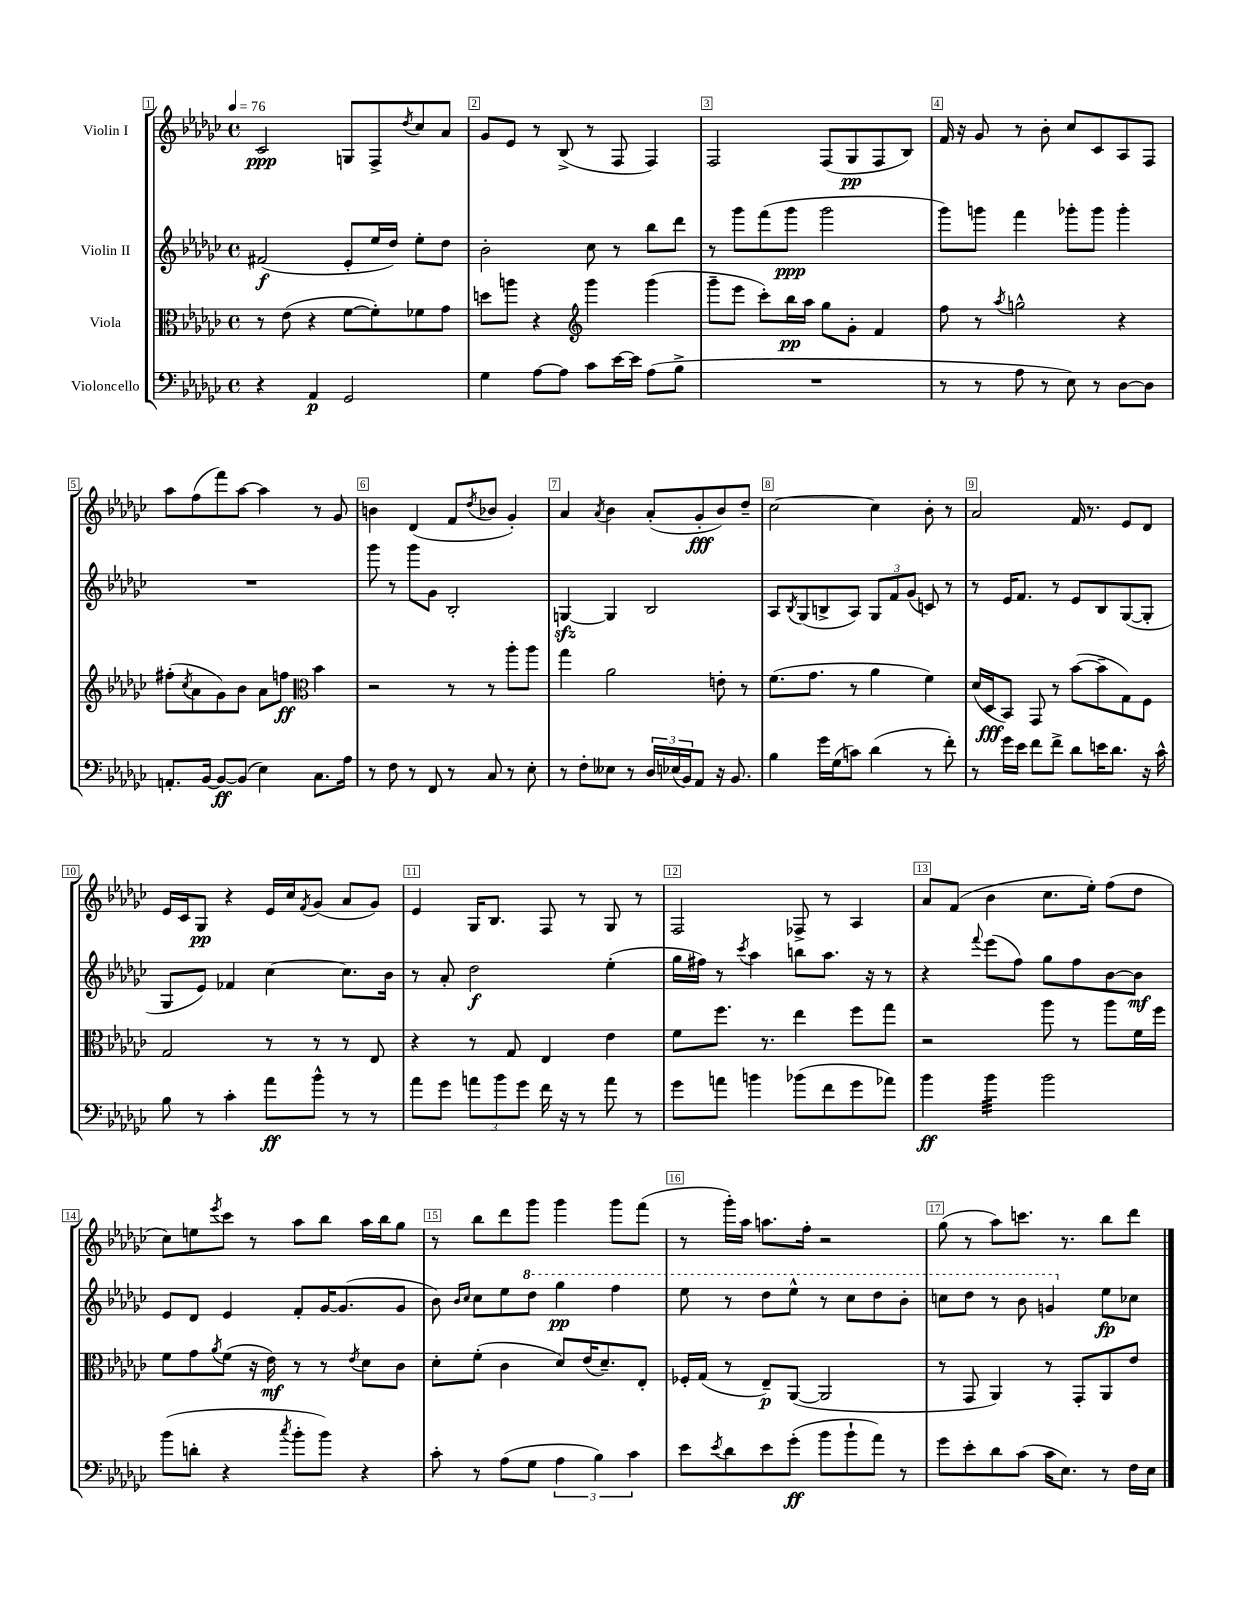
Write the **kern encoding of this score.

**kern	**dynam	**kern	**dynam	**kern	**dynam	**kern	**dynam
*part4	*part4	*part3	*part3	*part2	*part2	*part1	*part1
*staff4	*staff4	*staff3	*staff3	*staff2	*staff2	*staff1	*staff1
*I"Violoncello	*	*I"Viola	*	*I"Violin II	*	*I"Violin I	*
*clefF4	*	*clefC3	*	*clefG2	*	*clefG2	*
*k[b-e-a-d-g-c-]	*	*k[b-e-a-d-g-c-]	*	*k[b-e-a-d-g-c-]	*	*k[b-e-a-d-g-c-]	*
*M4/4	*	*M4/4	*	*M4/4	*	*M4/4	*
*met(c)	*	*met(c)	*	*met(c)	*	*met(c)	*
*MM76	*	*MM76	*	*MM76	*	*MM76	*
=1	=1	=1	=1	=1	=1	=1	=1
4r	.	8r	.	(2f#X/	f	2c-/	ppp
.	.	(8e-\	.	.	.	.	.
4AA-/	p	4r	.	.	.	.	.
2GG-/	.	[8f\L	.	8e-'/L	.	8Gn/L	.
.	.	8f'\])	.	16ee-/L	.	8F^/	.
.	.	.	.	16dd-/JJ)	.	.	.
.	.	.	.	.	.	8qdd-/	.
.	.	8f-X\	.	8ee-'\L	.	8cc-/	.
.	.	8g-\J	.	8dd-\J	.	8a-/J	.
=2	=2	=2	=2	=2	=2	=2	=2
4G-\	.	8ddn\L	.	2b-'\	.	8g-/L	.
.	.	8aan\J	.	.	.	8e-/J	.
[8A-\L	.	4r	.	.	.	8r	.
8A-\J]	.	.	.	.	.	(8B-^/	.
*	*	*clefG2	*	*	*	*	*
8c-\L	.	4ggg-\	.	8cc-\	.	8r	.
[16e-\L	.	.	.	8r	.	8F/	.
16e-\JJ]	.	.	.	.	.	.	.
(8A-\L	.	(4ggg-\	.	8bb-\L	.	4F/)	.
8B-^\J	.	.	.	8ddd-\J	.	.	.
=3	=3	=3	=3	=3	=3	=3	=3
1r	.	8ggg-~\L	.	8r	.	2F/	.
.	.	8eee-\J	.	8ggg-\L	.	.	.
.	.	8ccc-'\L)	.	(8fff\	.	.	.
.	.	16bb-\L	pp	8ggg-\J	ppp	.	.
.	.	16aa-\JJ	.	.	.	.	.
.	.	8gg-\L	.	2ggg-\	.	(8F/L	.
.	.	8g-'\J	.	.	.	8G-/	pp
.	.	4f/	.	.	.	8F/	.
.	.	.	.	.	.	8B-/J)	.
=4	=4	=4	=4	=4	=4	=4	=4
8r	.	8ff\	.	8ggg-\L)	.	16f/	.
.	.	.	.	.	.	16r	.
8r	.	8r	.	8gggn\J	.	8g-/	.
.	.	8qaa-/	.	.	.	.	.
8A-\	.	2ggn^^\	.	4fff\	.	8r	.
8r	.	.	.	.	.	8b-'\	.
8E-\)	.	.	.	8ggg-X'\L	.	8cc-/L	.
8r	.	.	.	8ggg-\J	.	8c-/	.
[8D-\L	.	4r	.	4ggg-'\	.	8A-/	.
8D-\J]	.	.	.	.	.	8F/J	.
!!LO:LB:g=z
=5	=5	=5	=5	=5	=5	=5	=5
8.AAn'/L	.	(8ff#X'\L	.	1r	.	8aa-\L	.
.	.	8qcc-/	.	.	.	.	.
.	.	8a-\	.	.	.	(8ff\	.
[16BB-/Jk	.	.	.	.	.	.	.
8BB-/L_	ff	8g-\)	.	.	.	8fff\)	.
(8BB-/J]	.	8b-\J	.	.	.	[8aa-\J	.
4E-\)	.	8a-\L	.	.	.	4aa-\]	.
.	.	8ffn\J	ff	.	.	.	.
*	*	*clefC3	*	*	*	*	*
8.C-\L	.	4b-\	.	.	.	8r	.
.	.	.	.	.	.	8g-/	.
16A-\Jk	.	.	.	.	.	.	.
=6	=6	=6	=6	=6	=6	=6	=6
8r	.	2r	.	8ggg-\	.	4bn\	.
8F\	.	.	.	8r	.	.	.
8r	.	.	.	8ggg-\L	.	(4d-/	.
8FF/	.	.	.	8g-\J	.	.	.
8r	.	8r	.	2B-'/	.	8f/L	.
.	.	.	.	.	.	8qdd-/	.
8C-/	.	8r	.	.	.	8b-X/J	.
8r	.	8aa-'\L	.	.	.	4g-'/)	.
8E-'\	.	8aa-\J	.	.	.	.	.
=7	=7	=7	=7	=7	=7	=7	=7
8r	.	4gg-\	.	[4Gnzz/	.	4a-/	.
8F'\L	.	.	.	.	.	.	.
.	.	.	.	.	.	8qa-/	.
8E--X\J	.	2a-\	.	4G/]	.	4b-\	.
8r	.	.	.	.	.	.	.
24D-/LL	.	.	.	2B-/	.	(8a-'/L	.
(24E-X/	.	.	.	.	.	.	.
24BB-/J)	.	.	.	.	.	.	.
8AA-/J	.	.	.	.	.	8g-'/	fff
16r	.	8en'\	.	.	.	8b-/)	.
8.BB-/	.	.	.	.	.	.	.
.	.	8r	.	.	.	8dd-~/J	.
=8	=8	=8	=8	=8	=8	=8	=8
4B-\	.	(8.f\L	.	8A-/L	.	[2cc-\	.
.	.	.	.	8qB-/	.	.	.
.	.	.	.	(8G-/	.	.	.
.	.	8.g-\J	.	.	.	.	.
16g-\LL	.	.	.	8Bn^/	.	.	.
(16G-\J	.	.	.	.	.	.	.
8cn\J)	.	8r	.	8A-/J)	.	.	.
(4d-\	.	4a-\	.	12G-/L	.	4cc-\]	.
.	.	.	.	12f/	.	.	.
.	.	.	.	(12g-/J	.	.	.
8r	.	4f\)	.	8cn/)	.	8b-'\	.
8f'\)	.	.	.	8r	.	8r	.
=9	=9	=9	=9	=9	=9	=9	=9
8r	.	(16d-/LL	.	8r	.	2a-/	.
.	.	16D-/J	fff	.	.	.	.
16g-\LL	.	8BB-/J)	.	16e-/KL	.	.	.
16e-\JJ	.	.	.	8.f/J	.	.	.
8f\L	.	8GG-/	.	.	.	.	.
8f^\J	.	8r	.	8r	.	.	.
8d-\L	.	([8b-\L	.	8e-/L	.	16f/	.
.	.	.	.	.	.	8.r	.
16en\K	.	8b-~\]	.	8B-/	.	.	.
8.d-\J	.	.	.	.	.	.	.
.	.	8G-\)	.	([8G-/	.	8e-/L	.
16r	.	8F\J	.	8G-'/J]	.	8d-/J	.
16c-^^\	.	.	.	.	.	.	.
!!LO:LB:g=z
=10	=10	=10	=10	=10	=10	=10	=10
8B-\	.	2G-/	.	8G-/L	.	16e-/LL	.
.	.	.	.	.	.	16c-/J	.
8r	.	.	.	8e-/J)	.	8G-/J	pp
4c-'\	.	.	.	4f-X/	.	4r	.
8a-\L	ff	8r	.	[4cc-\	.	16e-/LL	.
.	.	.	.	.	.	16cc-/J	.
.	.	.	.	.	.	8qf/	.
8b-^^\J	.	8r	.	.	.	(8g-/J	.
8r	.	8r	.	8.cc-\L]	.	8a-/L	.
8r	.	8E-/	.	.	.	8g-/J)	.
.	.	.	.	16b-\Jk	.	.	.
=11	=11	=11	=11	=11	=11	=11	=11
8a-\L	.	4r	.	8r	.	4e-/	.
8g-\J	.	.	.	8a-'/	.	.	.
12an\L	.	8r	.	2dd-\	f	16G-/KL	.
.	.	.	.	.	.	8.B-/J	.
12b-\	.	.	.	.	.	.	.
.	.	8G-/	.	.	.	.	.
12g-\J	.	.	.	.	.	.	.
16f\	.	4E-/	.	.	.	8F/	.
16r	.	.	.	.	.	.	.
8r	.	.	.	.	.	8r	.
8a\	.	4e-\	.	(4ee-'\	.	8G-/	.
8r	.	.	.	.	.	8r	.
=12	=12	=12	=12	=12	=12	=12	=12
8g-\L	.	8f\L	.	16gg-\LL	.	2F/	.
.	.	.	.	16ff#X\JJ)	.	.	.
8an\J	.	8.ff\J	.	8r	.	.	.
.	.	.	.	8qccc-/	.	.	.
4bn\	.	.	.	4aa-\	.	.	.
.	.	8.r	.	.	.	.	.
(8b-X\L	.	4ee-\	.	8bbn\L	.	8F-X^/	.
8f\	.	.	.	8.aa-\J	.	8r	.
8g-\	.	8ff\L	.	.	.	4A-/	.
.	.	.	.	16r	.	.	.
8a-X\J)	.	8gg-\J	.	8r	.	.	.
=13	=13	=13	=13	=13	=13	=13	=13
4b-\	ff	2r	.	4r	.	8a-/L	.
.	.	.	.	.	.	(8f/J	.
.	.	.	.	8qqfff/	.	.	.
*tremolo	*	*	*	*	*	*	*
32b-\LLL	.	.	.	(8eee-\L	.	4b-\	.
32b-\	.	.	.	.	.	.	.
32b-\	.	.	.	.	.	.	.
32b-\	.	.	.	.	.	.	.
32b-\	.	.	.	8ff\J)	.	.	.
32b-\	.	.	.	.	.	.	.
32b-\	.	.	.	.	.	.	.
32b-\JJJ	.	.	.	.	.	.	.
*Xtremolo	*	*	*	*	*	*	*
2b-\	.	8aa-\	.	8gg-\L	.	8.cc-\L	.
.	.	8r	.	8ff\	.	.	.
.	.	.	.	.	.	16ee-'\Jk)	.
.	.	8aa-\L	.	[8b-\	.	(8ff\L	.
.	.	16f\L	.	8b-\J]	mf	8dd-\J	.
.	.	16ff\JJ	.	.	.	.	.
!!LO:LB:g=z
=14	=14	=14	=14	=14	=14	=14	=14
(8b-\L	.	8f\L	.	8e-/L	.	8cc-\L)	.
8dn'\J	.	8g-\	.	8d-/J	.	8een\	.
.	.	8qa-/	.	.	.	8qeee-/	.
4r	.	(8f\J	.	4e-/	.	8ccc-\J	.
.	.	16r	.	.	.	8r	.
.	.	16e-\)	mf	.	.	.	.
8qcc-/	.	.	.	.	.	.	.
8b-'\L	.	8r	.	8f'/L	.	8aa-\L	.
8b-\J)	.	8r	.	[16g-/K	.	8bb-\J	.
.	.	.	.	(8.g-/]	.	.	.
.	.	8qe-/	.	.	.	.	.
4r	.	8d-\L	.	.	.	16aa-\LL	.
.	.	.	.	.	.	16bb-\J	.
.	.	8c-\J	.	8g-/J	.	8gg-\J	.
=15	=15	=15	=15	=15	=15	=15	=15
8c-'\	.	8d-'\L	.	8b-\)	.	8r	.
.	.	.	.	16qqb-/LL	.	.	.
.	.	.	.	16qqcc-/JJ	.	.	.
8r	.	(8f'\J	.	8cc-\L	.	8bb-\L	.
(8A-\L	.	4c-\	.	8ee-\	.	8ddd-\	.
*	*	*	*	*8va	*	*	*
8G-\J	.	.	.	8ddd-\J	.	8ggg-\J	.
6A-\	.	8d-/L)	.	4ggg-\	pp	4ggg-\	.
.	.	(16e-/K	.	.	.	.	.
6B-\)	.	.	.	.	.	.	.
.	.	8.d-~/)	.	.	.	.	.
.	.	.	.	4fff\	.	8ggg-\L	.
6c-\	.	.	.	.	.	.	.
.	.	8E-'/J	.	.	.	(8fff\J	.
=16	=16	=16	=16	=16	=16	=16	=16
8e-\L	.	16F-X'/LL	.	8eee-\	.	8r	.
.	.	(16G-/JJ	.	.	.	.	.
8qe-/	.	.	.	.	.	.	.
8d-\	.	8r	.	8r	.	16ggg-'\LL)	.
.	.	.	.	.	.	16aa-\JJ	.
8e-\	.	8E-~/L)	p	8ddd-\L	.	8.aan\L	.
(8g-'\J	ff	([8AA-/J	.	8eee-^^\J	.	.	.
.	.	.	.	.	.	16ff'\Jk	.
8b-\L	.	2AA-/]	.	8r	.	2r	.
8b-`\	.	.	.	8ccc-\L	.	.	.
8a-\J)	.	.	.	8ddd-\	.	.	.
8r	.	.	.	8bb-'\J	.	.	.
=17	=17	=17	=17	=17	=17	=17	=17
8g-\L	.	8r	.	8cccn\L	.	(8gg-\	.
8e-'\	.	8GG-/	.	8ddd-\J	.	8r	.
8d-\	.	4AA-/)	.	8r	.	8aa-\L)	.
(8c-\J	.	.	.	8bb-\	.	8.cccn\J	.
16c-\KL	.	8r	.	4ggn/	.	.	.
8.E-\J)	.	.	.	.	.	8.r	.
.	.	8GG-'/L	.	.	.	.	.
*	*	*	*	*X8va	*	*	*
8r	.	8AA-/	.	8ee-\L	fp	8bb-\L	.
16F\LL	.	8e-/J	.	8cc-X\J	.	8ddd-\J	.
16E-\JJ	.	.	.	.	.	.	.
==	==	==	==	==	==	==	==
*-	*-	*-	*-	*-	*-	*-	*-
